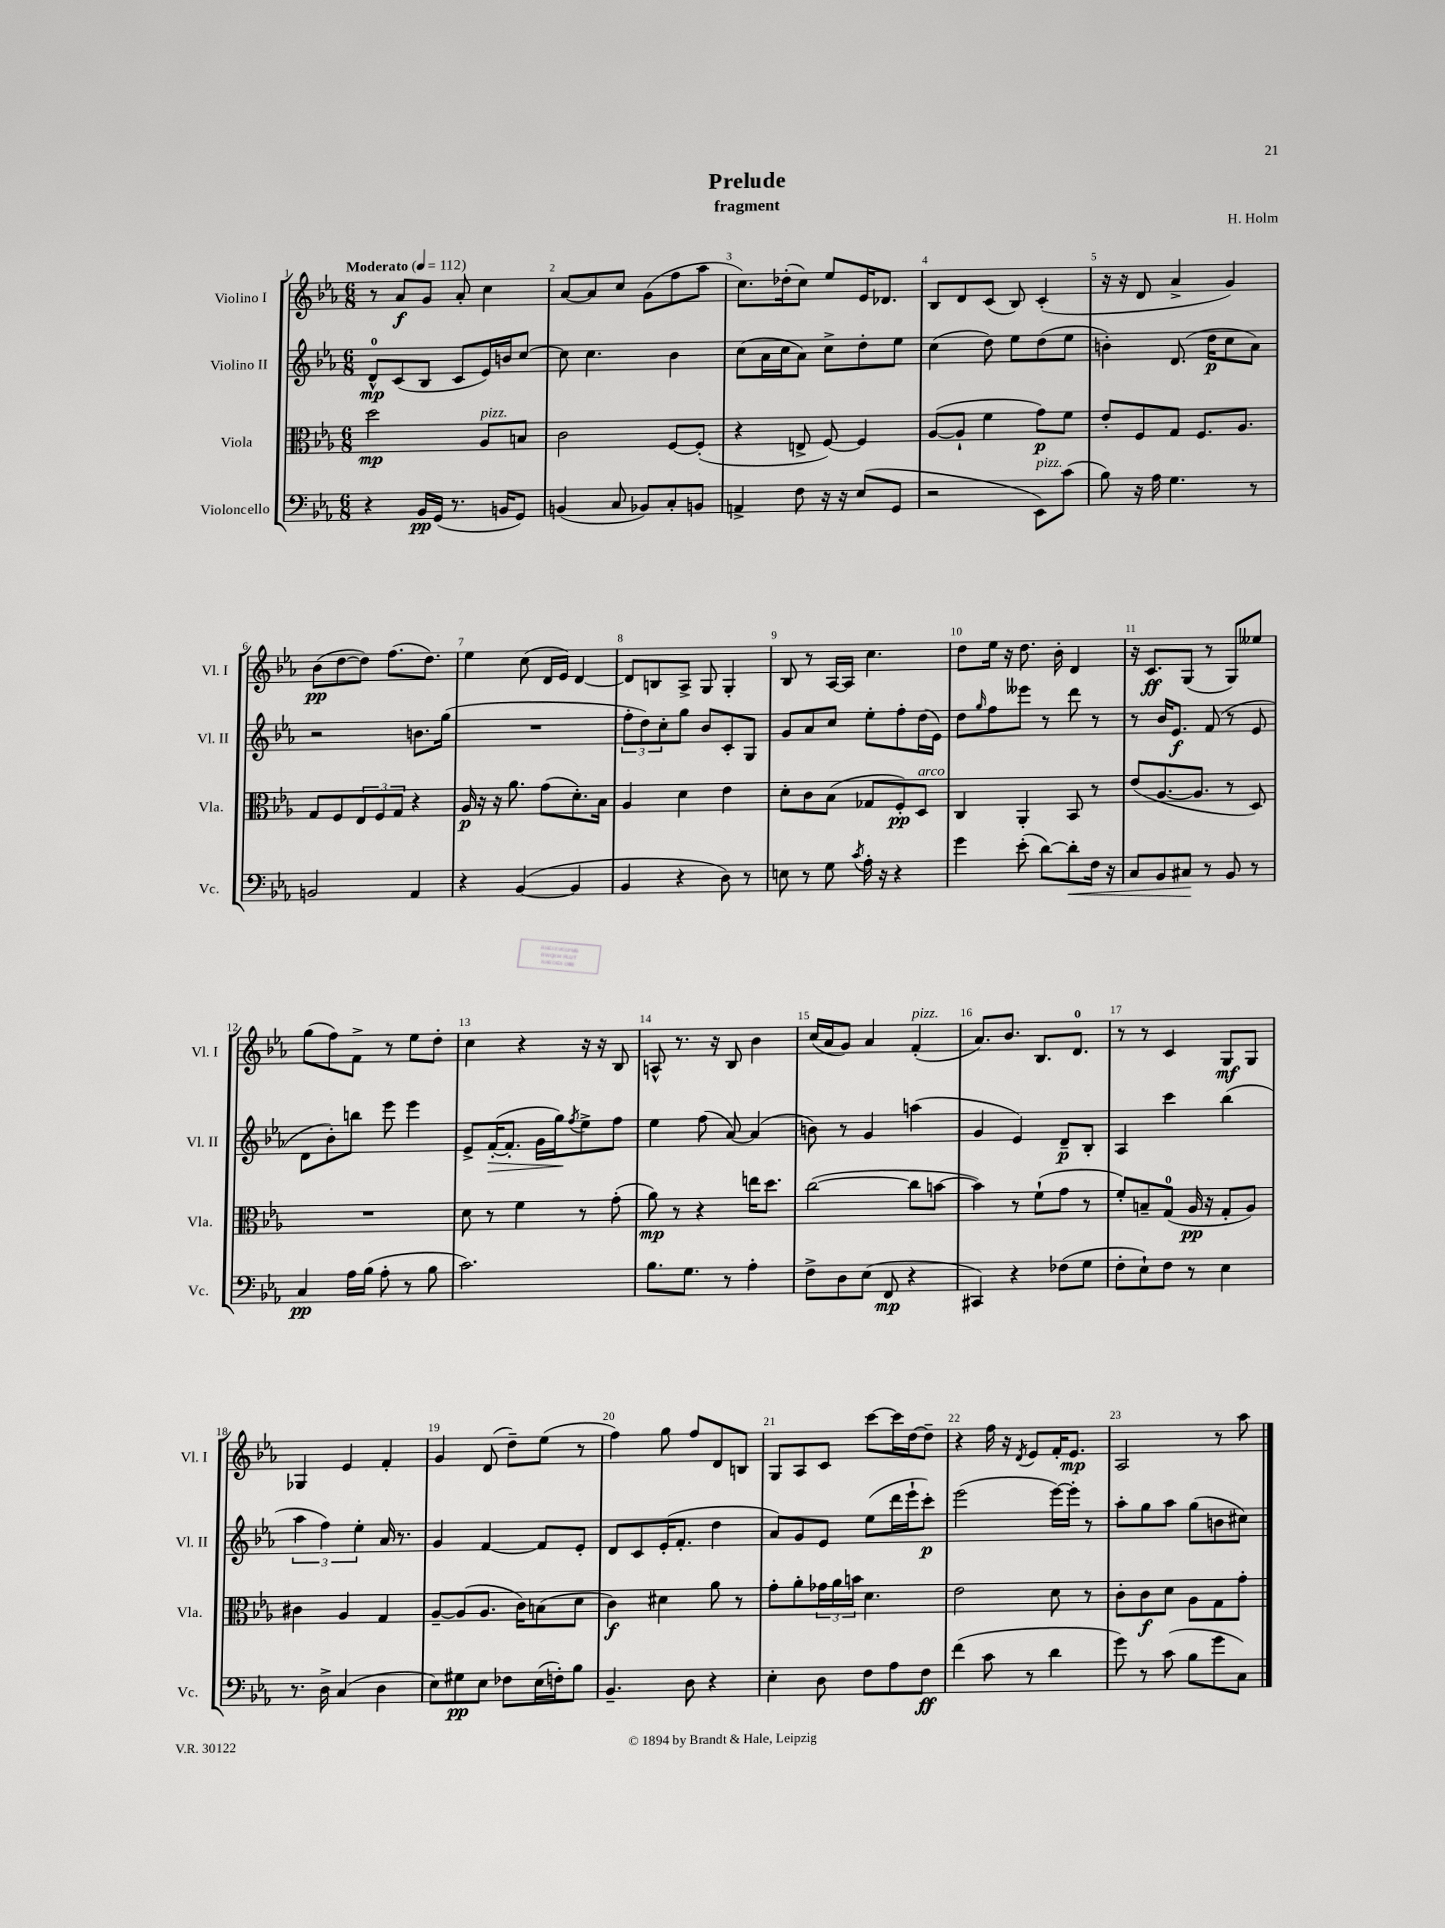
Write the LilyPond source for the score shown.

\header { title = "Prelude" composer = "H. Holm" subtitle = "fragment" }
<<
\new StaffGroup <<
\new Staff = "s0" \with { instrumentName = "Violino I" shortInstrumentName = "Vl. I" } {
    \clef treble \key ees \major \numericTimeSignature \time 6/8 \tempo "Moderato" 4 = 112
    r8 aes'8\f g'8 aes'8-. c''4 |
    aes'8~ aes'8 c''8 g'8( f''8 aes''8 |
    c''8.) des''16-.( c''8) ees''8 ees'16 des'8. |
    bes8 d'8 c'8( bes8) c'4-.( |
    r16 r16 d'8 aes'4-> g'4) |
    bes'8\pp( d''8~ d''8) f''8.( d''8.) |
    ees''4 c''8( d'16 ees'16) d'4~ |
    d'8 b8 aes8-> g8 g4-. |
    bes8 r8 aes16~ aes16 c''4. |
    d''8 ees''16 r16 d''8. bes'16-. d'4 |
    r16 c'8.\ff g8( r8 g8) eeses''8 |
    g''8( f''8) f'8-> r8 ees''8 d''8-. |
    c''4 r4 r16 r16 bes8 |
    a8-^ r8. r16 bes8 bes'4 |
    c''16( aes'16 g'8) aes'4 f'4-.^\markup { \italic "pizz." }( |
    aes'8.) bes'8. bes8. d'8.-0 |
    r8 r8 c'4 g8\mf g8 |
    ges4 ees'4 f'4-. |
    g'4 d'8( d''8--) ees''8( r8 |
    f''4) g''8 f''8 d'8 b8 |
    g8 aes8 c'8 c'''8~ c'''16 d''16~ d''8-- |
    r4 f''16 r16 \acciaccatura { d'8 } ees'8 f'16-. ees'8.\mp |
    aes2 r8 aes''8 \bar "|." |
}
\new Staff = "s1" \with { instrumentName = "Violino II" shortInstrumentName = "Vl. II" } {
    \clef treble \key ees \major \numericTimeSignature \time 6/8
    d'8-0-^\mp c'8( bes8 c'8 ees'16) b'16 c''8~ |
    c''8 c''4. bes'4 |
    c''8( aes'16 c''16 aes'8) c''8-> d''8-. ees''8 |
    c''4( d''8) ees''8 d''8( ees''8 |
    b'4-.) d'8.( d''16\p c''8 aes'8) |
    r2 b'8. g''16( |
    R2. |
    \tuplet 3/2 { f''8-. d''8) c''8-. } g''8 bes'8 c'8-. g8 |
    g'8 aes'8 c''8 ees''8-. f''8-. d''16( ees'16) |
    d''8 \grace { g''16 } f''8 eeses'''8 r8 d'''8 r8 |
    r8 bes'16 ees'8.\f f'8( r8 ees'8 |
    d'8 bes'8-.) b''8 ees'''8 ees'''4 |
    ees'8-> f'16~-.\>( f'8.-. g'16 g''16\!) \acciaccatura { f''8 } ees''8-> f''8 |
    ees''4 f''8( aes'8~) aes'4( |
    b'8) r8 g'4 a''4( |
    g'4 ees'4) d'8--\p bes8-. |
    aes4 c'''4 bes''4( |
    \tuplet 3/2 { aes''4 f''4) ees''4-. } aes'16 r8. |
    g'4 f'4~ f'8 ees'8-. |
    d'8 c'8 ees'16-.( f'8.-. d''4 |
    aes'8) g'8 ees'8 ees''8( d'''16 ees'''16-! c'''8-.\p) |
    ees'''2( ees'''16~) ees'''16-. r8 |
    aes''8-. g''8 aes''8 g''8( b'8 cis''8) \bar "|." |
}
\new Staff = "s2" \with { instrumentName = "Viola" shortInstrumentName = "Vla." } {
    \clef alto \key ees \major \numericTimeSignature \time 6/8
    d''2\mp aes8^\markup { \italic "pizz." } b8 |
    c'2 f8~ f8-.( |
    r4 e8-> f8~) f4 |
    aes8~( aes8-! f'4 g'8\p) f'8 |
    ees'8-. f8 g8 f8. aes8. |
    g8 f8 \tuplet 3/2 { ees8 f8 g8 } r4 |
    aes16\p r16 r16 aes'8. g'8( d'8.-.) bes16 |
    aes4 d'4 ees'4 |
    d'8-. c'8 bes8( ges8 f8-.\pp) d8^\markup { \italic "arco" } |
    c4 aes,4-. bes,8 r8 |
    ees'8( aes8.~ aes8. r8 d8) |
    R2. |
    d'8 r8 f'4 r8 g'8-.( |
    aes'8\mp) r8 r4 e''16 d''8. |
    c''2~( c''8 b'8~ |
    b'4) r8 f'8-!( g'8 r8 |
    f'8-.) b8-- g8-0( aes16\pp r16 g8-. aes8) |
    cis'4 aes4 g4 |
    aes8~-- aes8( aes8. c'16) b8( d'8 |
    c'4\f) dis'4 aes'8 r8 |
    g'8-. aes'8-. \tuplet 3/2 { ges'16 aes'16 b'16 } d'4. |
    ees'2 d'8 r8 |
    c'8-. c'8\f d'8 aes8 g8 g'8-. \bar "|." |
}
\new Staff = "s3" \with { instrumentName = "Violoncello" shortInstrumentName = "Vc." } {
    \clef bass \key ees \major \numericTimeSignature \time 6/8
    r4 bes,16\pp g,16( r8. b,16 g,8) |
    b,4( c8 bes,8) c8-. b,8 |
    a,4-> f8 r16 r16 ees8( g,8 |
    r2 ees,8^\markup { \italic "pizz." }) c'8( |
    bes8) r16 aes16 g4. r8 |
    b,2 aes,4 |
    r4 bes,4~( bes,4 |
    bes,4 r4 d8) r8 |
    e8 r8 g8 \acciaccatura { c'8 } aes16-. r16 r4 |
    g'4 ees'8-.( d'8~) d'8-.\< f16 r16 |
    c8 bes,8 cis8\! r8 bes,8 r8 |
    c4\pp aes16 bes16( aes8-. r8 bes8 |
    c'2.) |
    bes8. g8. r8 aes4-. |
    f8-> d8 ees8( f,8\mp r4 |
    cis,4) r4 fes8( g8 |
    f8-. ees8-!) f8 r8 ees4 |
    r8. d16-> c4( d4 |
    ees8) gis8\pp ees8 fes8 ees16( f16-.) bes8 |
    bes,4.-- d8 r4 |
    ees4-. d8 f8 aes8 f8\ff |
    f'4( c'8 r8 d'4 |
    g'8) r8 c'8( bes8 g'8 c8) \bar "|." |
}
>>
>>
\layout { \context { \Score \override BarNumber.break-visibility = ##(#f #t #t) barNumberVisibility = #all-bar-numbers-visible } }
